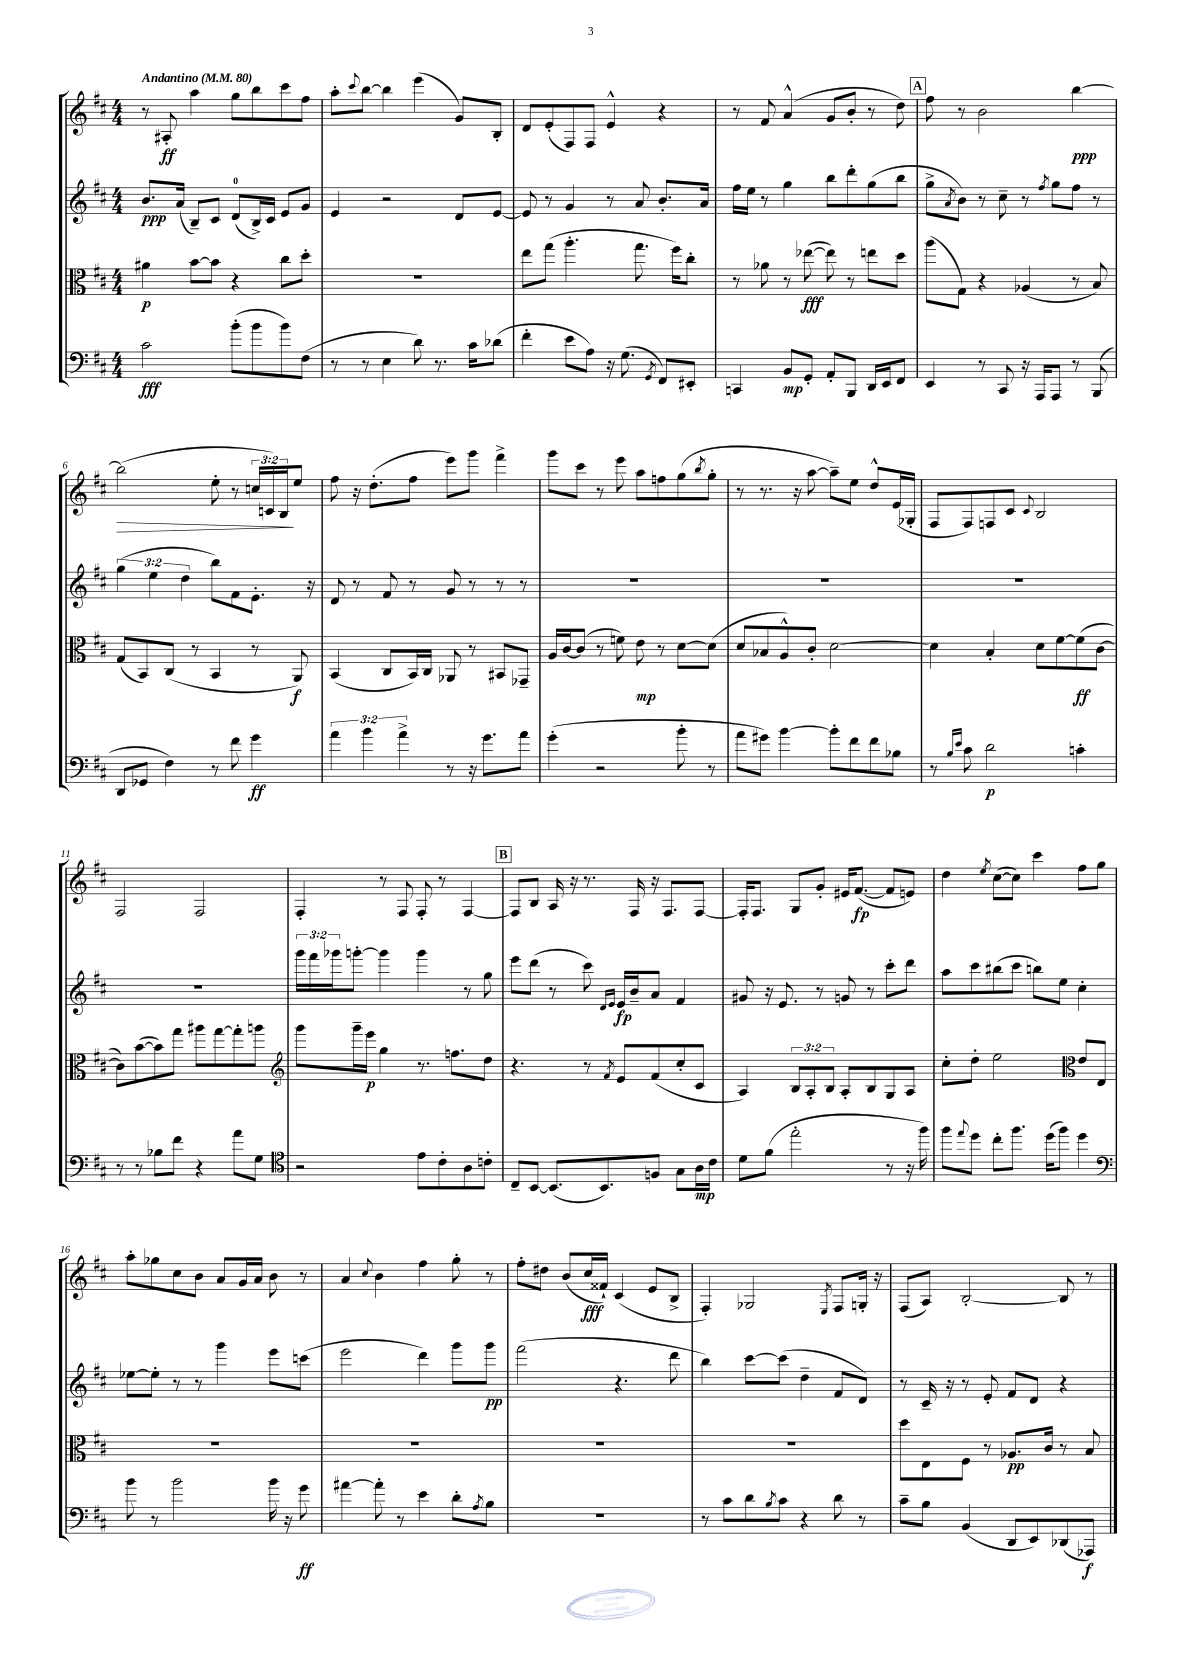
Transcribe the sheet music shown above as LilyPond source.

<<
\new StaffGroup <<
\new Staff = "s0" {
    \clef treble \key d \major \numericTimeSignature \time 4/4 \override Staff.TupletNumber.text = #tuplet-number::calc-fraction-text \tempo "Andantino" 4 = 80
    r8 ais8-.\ff a''4 g''8 b''8 cis'''8 fis''8 |
    a''8-. \appoggiatura { cis'''8 } b''8~ b''4 e'''4( g'8) b8-. |
    d'8 e'8-.( fis8) fis8 e'4-^ r4 |
    r8 fis'8 a'4-^( g'8 b'8-. r8 d''8) |
    \mark \markup { \box "A" } fis''8 r8 b'2 b''4~\ppp |
    b''2\>( e''8-. r8 \tuplet 3/2 { c''16 c'16) b16\! } e''8 |
    fis''8 r16 d''8.-.( fis''8 e'''8) g'''8 fis'''4-> |
    g'''8 cis'''8 r8 e'''8 a''8 f''8 g''8( \acciaccatura { b''8 } g''8-. |
    r8 r8. r16 a''8~ a''8--) e''8 d''8-^ e'16( ges16-. |
    fis8 fis8) f8 cis'8 \appoggiatura { cis'8 } b2 |
    fis2 fis2 |
    fis4-. r8 fis8 fis8-. r8 fis4~ |
    \mark \markup { \box "B" } fis8 b8 a16 r16 r8. fis16 r16 fis8. fis8~ |
    fis16-. fis8. g8 g'8-. eis'16 fis'8.~\fp( fis'8 e'8) |
    d''4 \acciaccatura { e''8 } cis''8~( cis''8) cis'''4 fis''8 g''8 |
    a''8-. ges''8 cis''8 b'8 a'8 g'16 a'16 b'8 r8 |
    a'4 \appoggiatura { cis''8 } b'4 fis''4 g''8-. r8 |
    fis''8-. dis''8 b'8( cis''16\fff fisis'16-!) cis'4( e'8 b8-> |
    fis4-.) ges2 \acciaccatura { e8 } fis8 g16-. r16 |
    fis8( a8) b2~-. b8 r8 \bar "|." |
}
\new Staff = "s1" {
    \clef treble \key d \major \numericTimeSignature \time 4/4 \override Staff.TupletNumber.text = #tuplet-number::calc-fraction-text
    b'8.\ppp a'16( b8--) cis'8 d'8-0( b16->) cis'16 e'8 g'8 |
    e'4 r2 d'8 e'8~ |
    e'8 r8 g'4 r8 a'8 b'8.-. a'16 |
    fis''16 e''16 r8 g''4 b''8 d'''8-. g''8( b''8 |
    \mark \markup { \box "A" } g''8-> \acciaccatura { a'8 } b'8) r8 cis''8-- r8 \acciaccatura { fis''8 } g''8 fis''8 r8 |
    \tuplet 3/2 { g''4( e''4 d''4 } b''8) fis'8 e'8.-. r16 |
    d'8 r8 fis'8 r8 g'8 r8 r8 r8 |
    R1 |
    R1 |
    R1 |
    R1 |
    \tuplet 3/2 { g'''16 fis'''16 ges'''16 } g'''8~-. g'''4 g'''4 r8 g''8 |
    \mark \markup { \box "B" } e'''8 d'''8( r8 cis'''8) \grace { d'16 e'16 } e'16\fp b'16-- a'8 fis'4 |
    gis'8 r16 e'8. r8 g'8 r8 cis'''8-. d'''8 |
    a''8 cis'''8 bis''8( cis'''8 b''8) e''8 cis''4-. |
    ees''8~ ees''8-. r8 r8 g'''4 e'''8 c'''8( |
    e'''2 d'''4) g'''8 g'''8\pp |
    fis'''2( r4. d'''8 |
    b''4) cis'''8~ cis'''8( d''4-- fis'8 d'8) |
    r8 cis'16-- r16 r8 e'8-. fis'8 d'8 r4 \bar "|." |
}
\new Staff = "s2" {
    \clef alto \key d \major \numericTimeSignature \time 4/4 \override Staff.TupletNumber.text = #tuplet-number::calc-fraction-text
    ais'4\p b'8~ b'8 r4 cis''8 d''8-. |
    R1 |
    e''8 g''8( a''4.-. g''8. fis''16) cis''8-. |
    r8 aes'8 r8 ees''8~\fff( ees''8) r8 e''8 d''8 |
    \mark \markup { \box "A" } a''8( g8) r4 aes4( r8 b8) |
    g8( b,8) cis8( r8 b,4 r8 a,8\f) |
    b,4( cis8 b,16) cis16 aes,8 r8 bis,8 ges,8-- |
    a16 cis'16~ cis'8( r8 f'8) e'8\mp r8 d'8~ d'8( |
    d'8 bes8 a8-^) cis'8-. d'2~ |
    d'4 b4-. d'8 fis'8~ fis'8\ff( cis'8~ |
    cis'8) b'8~( b'8) g''8 ais''8 g''8~ g''8-. a''8 |
    \clef treble g'''8 g'''16-- e'''16\p g''4 r8. f''8. d''8 |
    \mark \markup { \box "B" } r4. r8 \acciaccatura { fis'8 } e'8 fis'8( cis''8-. cis'8 |
    a4) \tuplet 3/2 { b8 a8-. b8 } a8-. b8 g8 a8 |
    cis''8-. d''8-. e''2 \clef alto e'8 e8 |
    R1 |
    R1 |
    R1 |
    R1 |
    d''8 e8 fis8 r8 aes8.\pp cis'16 r8 b8 \bar "|." |
}
\new Staff = "s3" {
    \clef bass \key d \major \numericTimeSignature \time 4/4 \override Staff.TupletNumber.text = #tuplet-number::calc-fraction-text
    cis'2\fff b'8-.( b'8 b'8) fis8( |
    r8 r8 e4 d'8) r8. cis'16 des'8( |
    fis'4-. e'8 a8) r16 g8.( \acciaccatura { g,8 } fis,8) eis,8-. |
    c,4 b,8\mp g,8-. a,8-. b,,8 d,16 e,16 fis,8 |
    \mark \markup { \box "A" } e,4 r8 cis,8 r16 a,,16 a,,8 r8 b,,8( |
    d,8 ges,8 fis4) r8 fis'8 g'4\ff |
    \tuplet 3/2 { a'4 b'4 a'4-> } r8 r16 g'8. a'8 |
    g'4-.( r2 b'8-. r8 |
    a'8 gis'8) b'4~ b'8-. fis'8 fis'8 bes8 |
    r8 \grace { b16 e'16 } cis'8 d'2\p c'4-. |
    r8 r8 bes8 fis'8 r4 a'8 g8 |
    \clef tenor r2 e'8 cis'8-. a8 c'8-. |
    \mark \markup { \box "B" } cis8-- b,8~ b,8.( b,8.) f8 g8 a16\mp cis'16 |
    d'8 fis'8( e''2-. r8 r16 fis''16) |
    fis''8 \appoggiatura { e''8 } d''8 cis''8-. fis''8. d''16( fis''8) d''4 |
    \clef bass b'8 r8 b'2 b'16 r16 g'8\ff |
    ais'4~ ais'8-. r8 e'4 d'8-. \acciaccatura { a8 } b8 |
    R1 |
    r8 cis'8 d'8 \acciaccatura { b8 } cis'8 r4 d'8 r8 |
    cis'8-- b8 b,4( d,8 e,8) des,8( aes,,8\f) \bar "|." |
}
>>
>>
